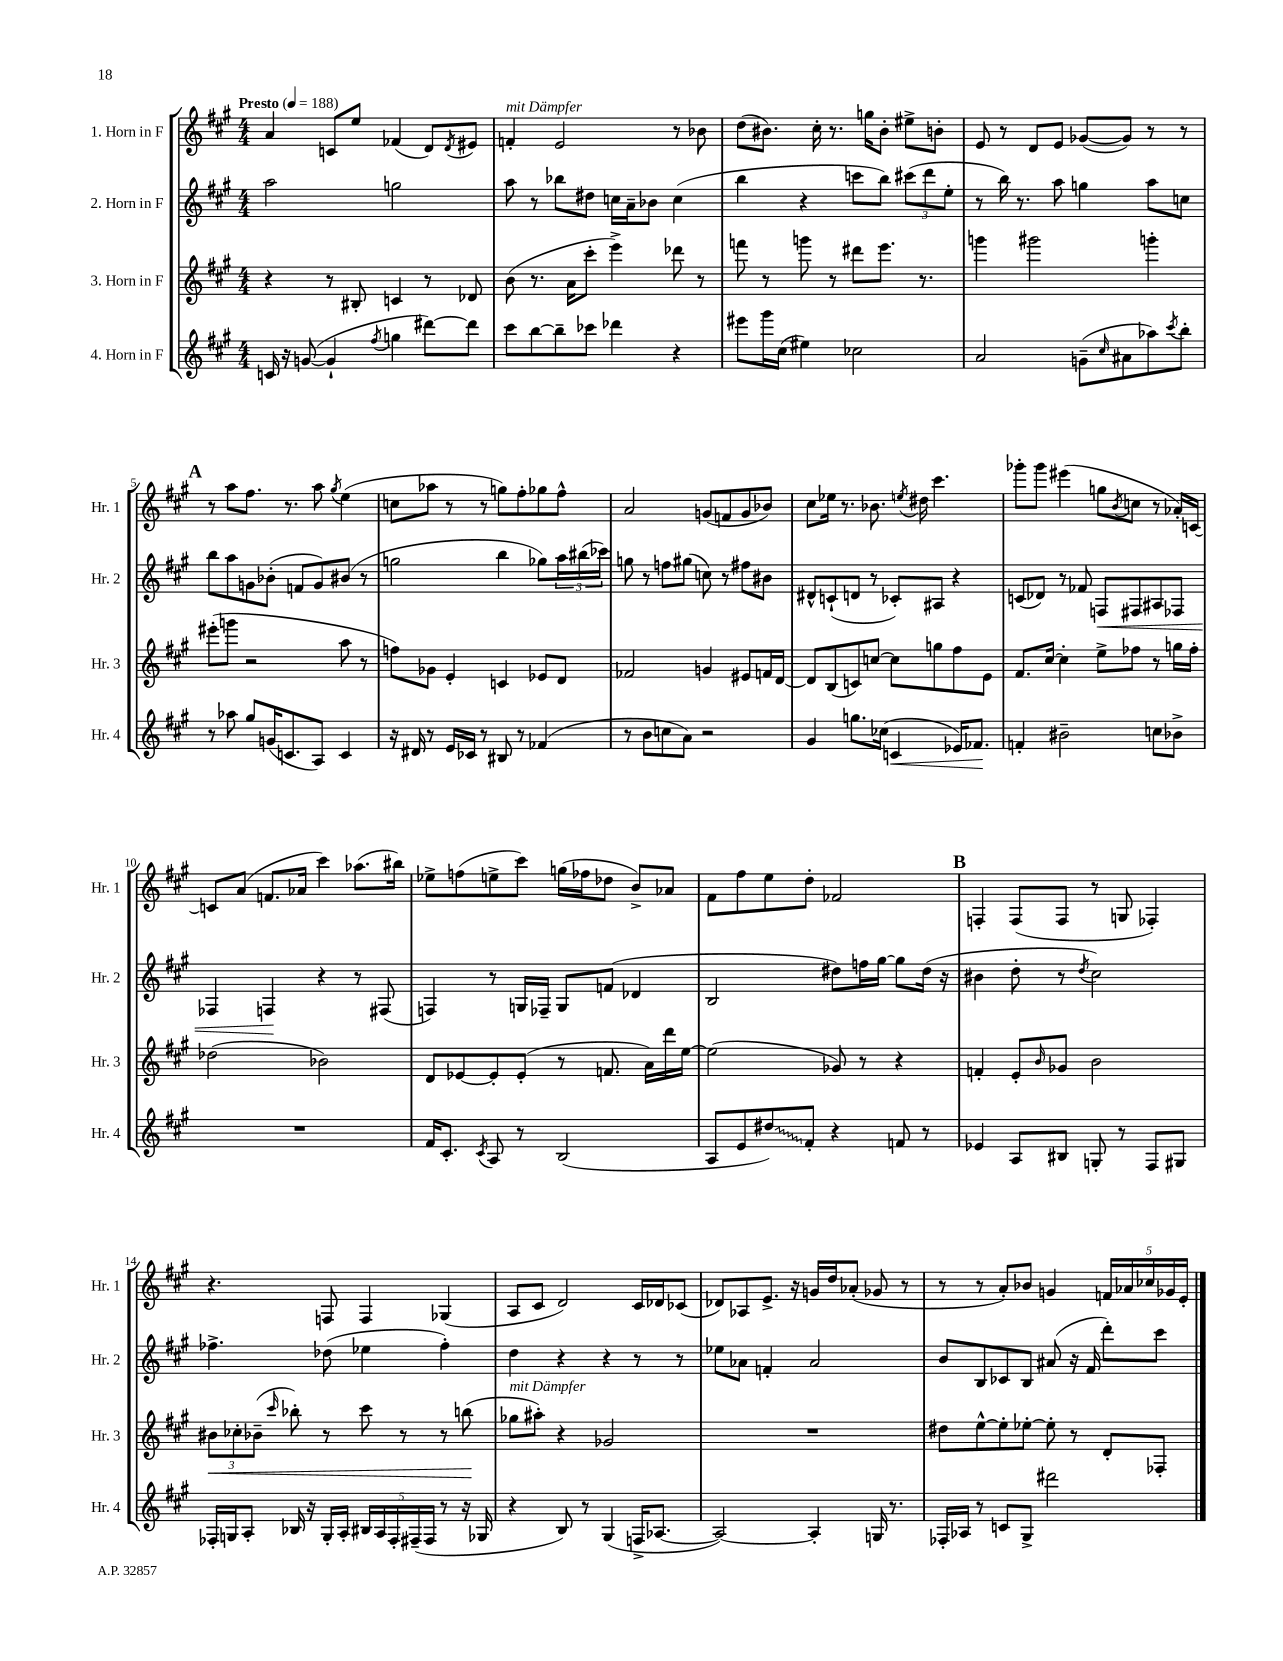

**kern	**kern	**kern	**kern
*staff4	*staff3	*staff2	*staff1
*clefG2	*clefG2	*clefG2	*clefG2
*k[f#c#g#]	*k[f#c#g#]	*k[f#c#g#]	*k[f#c#g#]
*M4/4	*M4/4	*M4/4	*M4/4
*MM188	*MM188	*MM188	*MM188
16c	4r	2aa	4a
16r	.	.	.
([8g	.	.	.
4g`]	8r	.	8c
.	8B#'	.	8ee
8qff#	.	.	.
4gg	4c	2gg	(4f-
[8ddd#)	8r	.	8d)
.	.	.	8qd
8ddd#]	8d-	.	8e#
=	=	=	=
8ccc#	(8b	8aa	4f'
[8bb	8.r	8r	.
8bb~]	.	8bb-	2e
.	16a	.	.
8ccc-	8ccc#'	8dd#	.
4ddd-	4eee^)	16cc	.
.	.	16a~	.
.	.	8b-	.
4r	8ddd-	(4cc	8r
.	8r	.	8b-
=	=	=	=
8eee#	8fff	4bb	(8dd
16ggg#	8r	.	8.b#)
(16cc#	.	.	.
4ee#)	8ggg	4r	.
.	.	.	16cc#'
.	8r	.	8.r
2cc-	8ddd#	8ccc	.
.	.	.	16gg
.	8.eee	8bb)	8b#'
.	.	(12ccc#	8ee#^
.	8.r	.	.
.	.	12ddd	.
.	.	.	8b'
.	.	12ee'	.
=	=	=	=
2a	4ggg	8r	8e
.	.	16bb)	8r
.	.	8.r	.
.	2ggg#	.	8d
.	.	8aa	8e
(8g~	.	4gg	([8g-
16qqcc#	.	.	.
8a#	.	.	8g-])
8aa-)	4ggg'	8aa	8r
8qccc#	.	.	.
8bb'	.	8cc	8r
=	=	=	=
8r	(8eee#'	8bb	8r
8aa-	8ggg	8aa	8aa
8gg#	2r	8g	8.ff#
(16g	.	(8b-'	.
8.c	.	.	8.r
.	.	8f	.
8A)	.	8g)	8aa
.	.	.	8qgg#
4c	8aa	(8b#	(4ee
.	8r	8r	.
=	=	=	=
16r	8ff)	2gg	8cc
16d#	.	.	.
8r	8g-	.	8aa-
16e	4e'	.	8r
16c-	.	.	.
8r	.	.	8r
8B#	4c	4bb	8gg)
8r	.	.	8ff#'
(4f-	8e-	8gg-)	8gg-
.	8d	24aa	8ff#^^
.	.	(24bb#	.
.	.	24ccc-)	.
=	=	=	=
8r	2f-	8gg	2a
8b	.	8r	.
8cc	.	8ff	.
8a)	.	(8gg#	.
2r	4g	8cc)	(8g
.	.	8r	8f
.	8e#	8ff#	8g
.	16f	8b#	8b-)
.	[16d	.	.
=	=	=	=
4g#	8d]	8d#^^	8cc#
.	(8B	(8c`	16ee-
.	.	.	8.r
8.gg	8c)	8d	.
.	[8cc	8r	8.b-
(16cc-	.	.	.
4c	8cc]	8c-')	.
.	.	.	8qee
.	.	.	16dd#
.	8gg	8A#	4.ccc#
16e-)	8ff#	4r	.
8.f-	.	.	.
.	8e	.	.
=	=	=	=
4f'	8.f#	(8c	8ggg-'
.	.	8d-)	8ggg-
.	[16cc#	.	.
2b#~	4cc#']	8r	(4eee#
.	.	8f-	.
.	8ee^	8F	8gg
.	.	.	8qb
.	8ff-	8F#	8cc
8cc	8r	8A#	8r
8b-^	16gg	8F-	16a-')
.	16ff-'	.	[16c
=	=	=	=
1r	(2dd-	4F-	8c]
.	.	.	(8a
.	.	4F	8.f
.	.	.	16a-
.	2b-)	4r	4ccc#)
.	.	8r	(8.aa-
.	.	(8F#	.
.	.	.	16bb#)
=	=	=	=
16f#	8d	4F)	8ee-^
8.c#'	.	.	.
.	[8e-	.	(8ff
8qc#	.	.	.
8A	8e-']	8r	8ee^
8r	(8e-'	16G	8ccc#)
.	.	16F-~	.
(2B	8r	8G	(16gg
.	.	.	16ff-
.	8.f	(8f	8dd-
.	.	4d-	8b^)
.	16a)	.	.
.	16ddd	.	8a-
.	[16ee	.	.
=	=	=	=
8A	(2ee]	2B	8f#
8e	.	.	8ff#
8dd#)	.	.	8ee
8f#'	.	.	8dd'
4r	8g-)	8dd#)	2f-
.	8r	16ff	.
.	.	[16gg#	.
8f	4r	8gg#]	.
8r	.	(16dd#	.
.	.	16r	.
=	=	=	=
4e-	4f'	4b#	4F'
8A	8e'	8dd'	(8F
.	16qqb	.	.
8B#	8g-	8r	8F
.	.	8qdd	.
8G'	2b	2cc#)	8r
8r	.	.	8G
8F#	.	.	4F-')
8G#	.	.	.
=	=	=	=
16F-'	12b#	4.ff-^	4.r
16G	.	.	.
.	12cc-'	.	.
8A'	.	.	.
.	(12b-~	.	.
.	16qqccc#	.	.
16B-	8bb-')	.	.
16r	.	.	.
16G'	8r	(8dd-	8F
16A'	.	.	.
20B#	8ccc#	4ee-	4F
20A	.	.	.
20F-'	.	.	.
.	8r	.	.
(20F#~	.	.	.
20F#	.	.	.
8r	8r	4ff-')	(4G-
16r	(8bb	.	.
16G-	.	.	.
=	=	=	=
4r	8gg-	4dd	8A
.	8aa#')	.	8c#
8B)	4r	4r	2d)
8r	.	.	.
(4G#	2g-	4r	.
16F^	.	8r	16c#
[8.A-	.	.	16d-
.	.	8r	(8c-
=	=	=	=
2A-_)	1r	8ee-	8d-)
.	.	8a-	8A-
.	.	4f'	8.e^
.	.	.	16r
4A-']	.	2a-	16g
.	.	.	16dd
.	.	.	(8a-'
16G	.	.	8g-
8.r	.	.	.
.	.	.	8r
=	=	=	=
16F-'	8dd#	8b	8r
16A-	.	.	.
8r	[8ee^^	8B	8r
8c	8ee']	8c-	8a')
8G#^	[8ee-'	8B	8b-
2ddd#	8ee-']	(8a#	4g
.	8r	16r	.
.	.	16f#	.
.	8d'	8ddd')	20f
.	.	.	20a-
.	.	.	20cc-
.	8F-'	8ccc#	.
.	.	.	20g-
.	.	.	20e'
==	==	==	==
*-	*-	*-	*-
